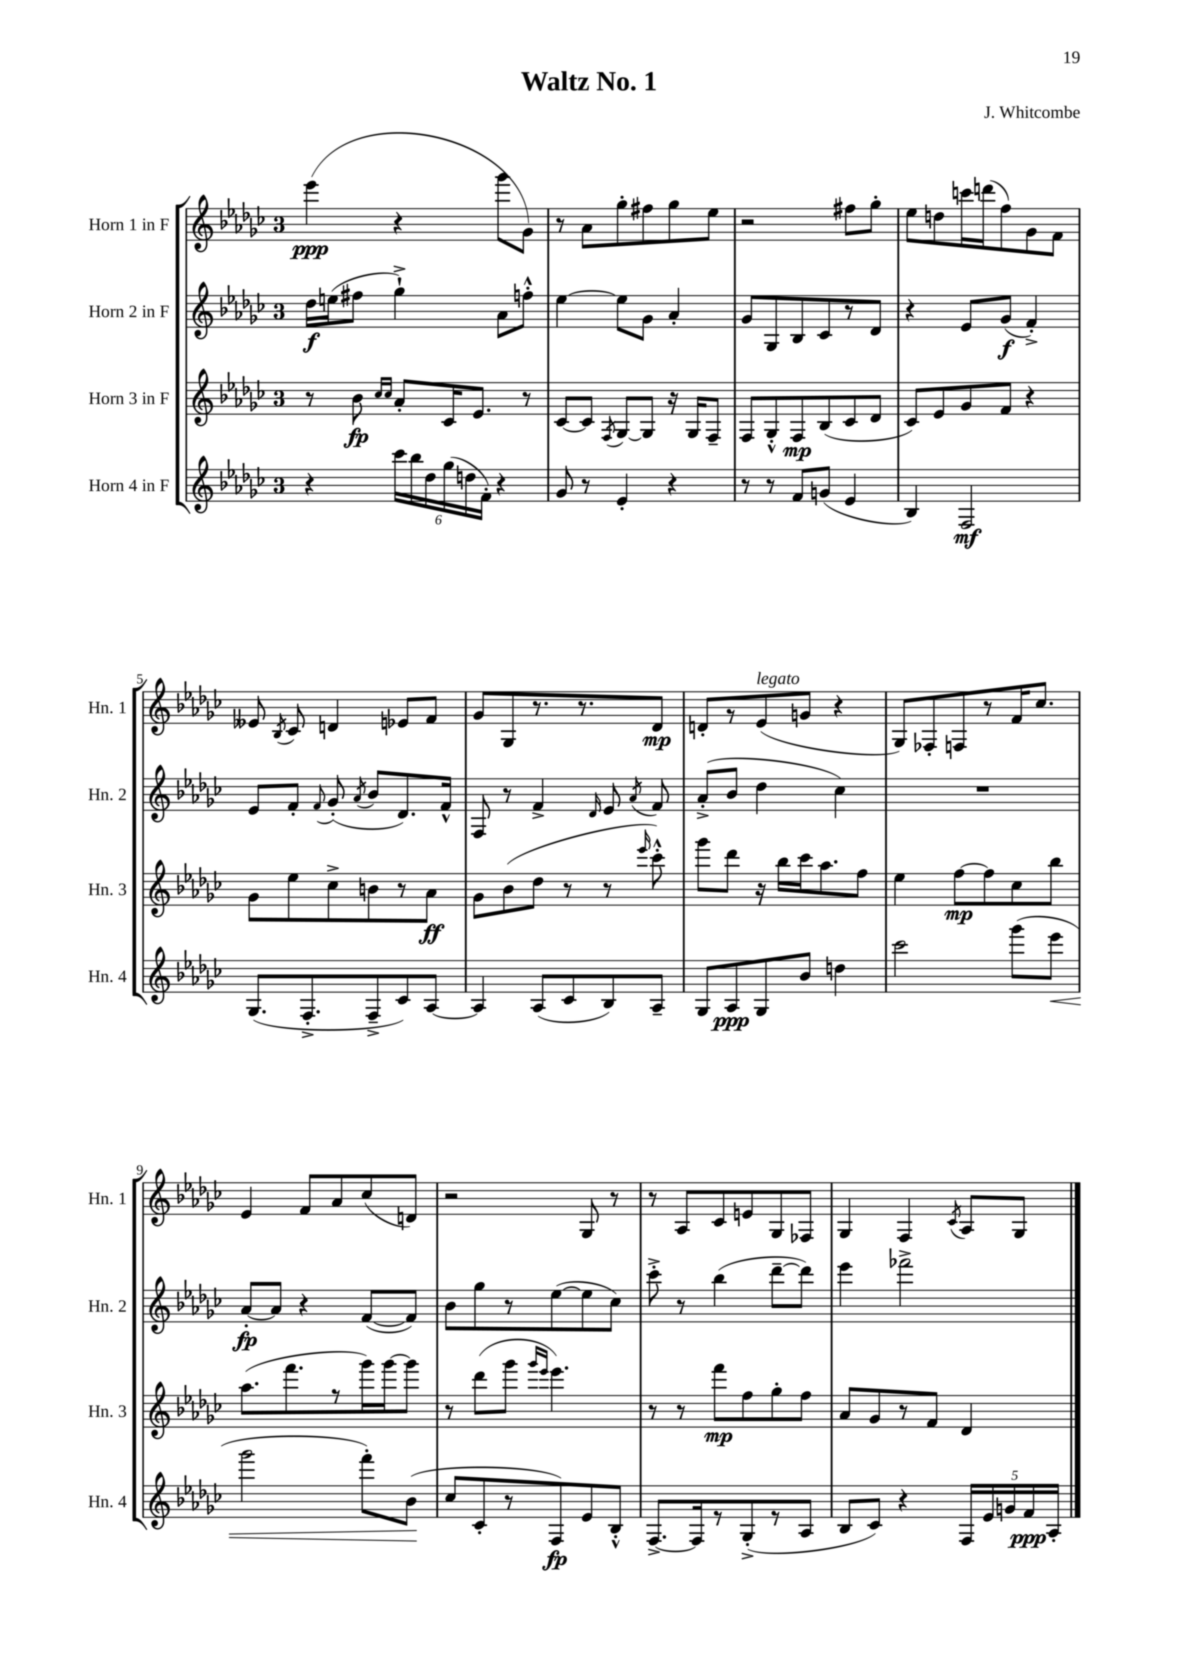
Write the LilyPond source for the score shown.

\header { title = "Waltz No. 1" composer = "J. Whitcombe" }
<<
\new StaffGroup <<
\new Staff = "s0" \with { instrumentName = "Horn 1 in F" shortInstrumentName = "Hn. 1" } {
    \clef treble \key ges \major \once \override Staff.TimeSignature.style = #'single-digit \time 3/4
    \autoBeamOff ees'''4\ppp( r4 ges'''8[ ges'8]) |
    r8 aes'8[ ges''8-. fis''8 ges''8 ees''8] |
    r2 fis''8[ ges''8]-. |
    ees''8[ d''8 c'''16 d'''16( f''8) ges'8 f'8] |
    eeses'8 \acciaccatura { bes8 } ces'8 d'4 ees'8[ f'8] |
    ges'8[ ges8 r8. r8. des'8]\mp |
    d'8[-. r8 ees'8^\markup { \italic "legato" }( g'8] r4 |
    ges8[) fes8-. f8 r8 f'16 ces''8.] |
    ees'4 f'8[ aes'8 ces''8( d'8]) |
    r2 ges8 r8 |
    r8 aes8[ ces'8 e'8 ges8 fes8] |
    ges4 f4 \acciaccatura { ces'8 } aes8[ ges8] \bar "|." |
}
\new Staff = "s1" \with { instrumentName = "Horn 2 in F" shortInstrumentName = "Hn. 2" } {
    \clef treble \key ges \major \once \override Staff.TimeSignature.style = #'single-digit \time 3/4
    \autoBeamOff des''16[\f e''16( fis''8] ges''4-!->) aes'8[ f''8]-.-^ |
    ees''4~ ees''8[ ges'8] aes'4-. |
    ges'8[ ges8 bes8 ces'8 r8 des'8] |
    r4 ees'8[ ges'8]\f( f'4-.->) |
    ees'8[ f'8]-. \appoggiatura { f'8 } ges'8-.( \acciaccatura { aes'8 } bes'8[ des'8.) f'16]-^ |
    f8 r8 f'4-> \grace { des'16 } ees'8 \acciaccatura { aes'8 } f'8 |
    aes'8[-.->( bes'8] des''4 ces''4) |
    R2. |
    aes'8[~-.\fp aes'8] r4 f'8[~( f'8]) |
    bes'8[ ges''8 r8 ees''8~( ees''8 ces''8]) |
    ces'''8-.-> r8 bes''4( des'''8[~-- des'''8]) |
    ees'''4 fes'''2-> \bar "|." |
}
\new Staff = "s2" \with { instrumentName = "Horn 3 in F" shortInstrumentName = "Hn. 3" } {
    \clef treble \key ges \major \once \override Staff.TimeSignature.style = #'single-digit \time 3/4
    \autoBeamOff r8 bes'8\fp \grace { ces''16[ ces''16] } aes'8[-. ces'16 ees'8.] r8 |
    ces'8[~ ces'8] \acciaccatura { f8 } ges8[~ ges8] r16 ges16[ f8]-- |
    f8[ ges8-.-^ f8\mp bes8( ces'8 des'8] |
    ces'8[) ees'8 ges'8 f'8] r4 |
    ges'8[ ees''8 ces''8-> b'8 r8 aes'8]\ff |
    ges'8[ bes'8( des''8] r8 r8 \grace { ees'''16 } ces'''8-.-^) |
    ges'''8[ des'''8] r16 bes''16[ ces'''16 aes''8. f''8] |
    ees''4 f''8[~\mp f''8 ces''8 bes''8] |
    aes''8.[( f'''8. r8 ges'''16) ges'''16~ ges'''8] |
    r8 des'''8[( ges'''8] \grace { ges'''16[ ees'''16] } ees'''4.) |
    r8 r8 f'''8[\mp f''8 ges''8-. f''8] |
    aes'8[ ges'8 r8 f'8] des'4 \bar "|." |
}
\new Staff = "s3" \with { instrumentName = "Horn 4 in F" shortInstrumentName = "Hn. 4" } {
    \clef treble \key ges \major \once \override Staff.TimeSignature.style = #'single-digit \time 3/4
    \autoBeamOff r4 \tuplet 6/4 { ces'''16[ bes''16 des''16 ges''16( d''16 f'16]-.) } r4 |
    ges'8 r8 ees'4-. r4 |
    r8 r8 f'8[ g'8]( ees'4 |
    bes4) f2\mf |
    ges8.[( f8.-.-> f8---> ces'8) aes8]~ |
    aes4 aes8[( ces'8 bes8) aes8]-- |
    ges8[ aes8\ppp ges8 bes'8] d''4 |
    ces'''2 ges'''8[( ees'''8]\< |
    ges'''2 f'''8[-.) bes'8]\!( |
    ces''8[ ces'8-. r8 f8\fp) ees'8 bes8]-.-^ |
    f8.[~-> f16 r8 ges8-.->( r8 aes8] |
    bes8[ ces'8]) r4 \tuplet 5/4 { f16[ ees'16 g'16 f'16\ppp aes16]-. } \bar "|." |
}
>>
>>
